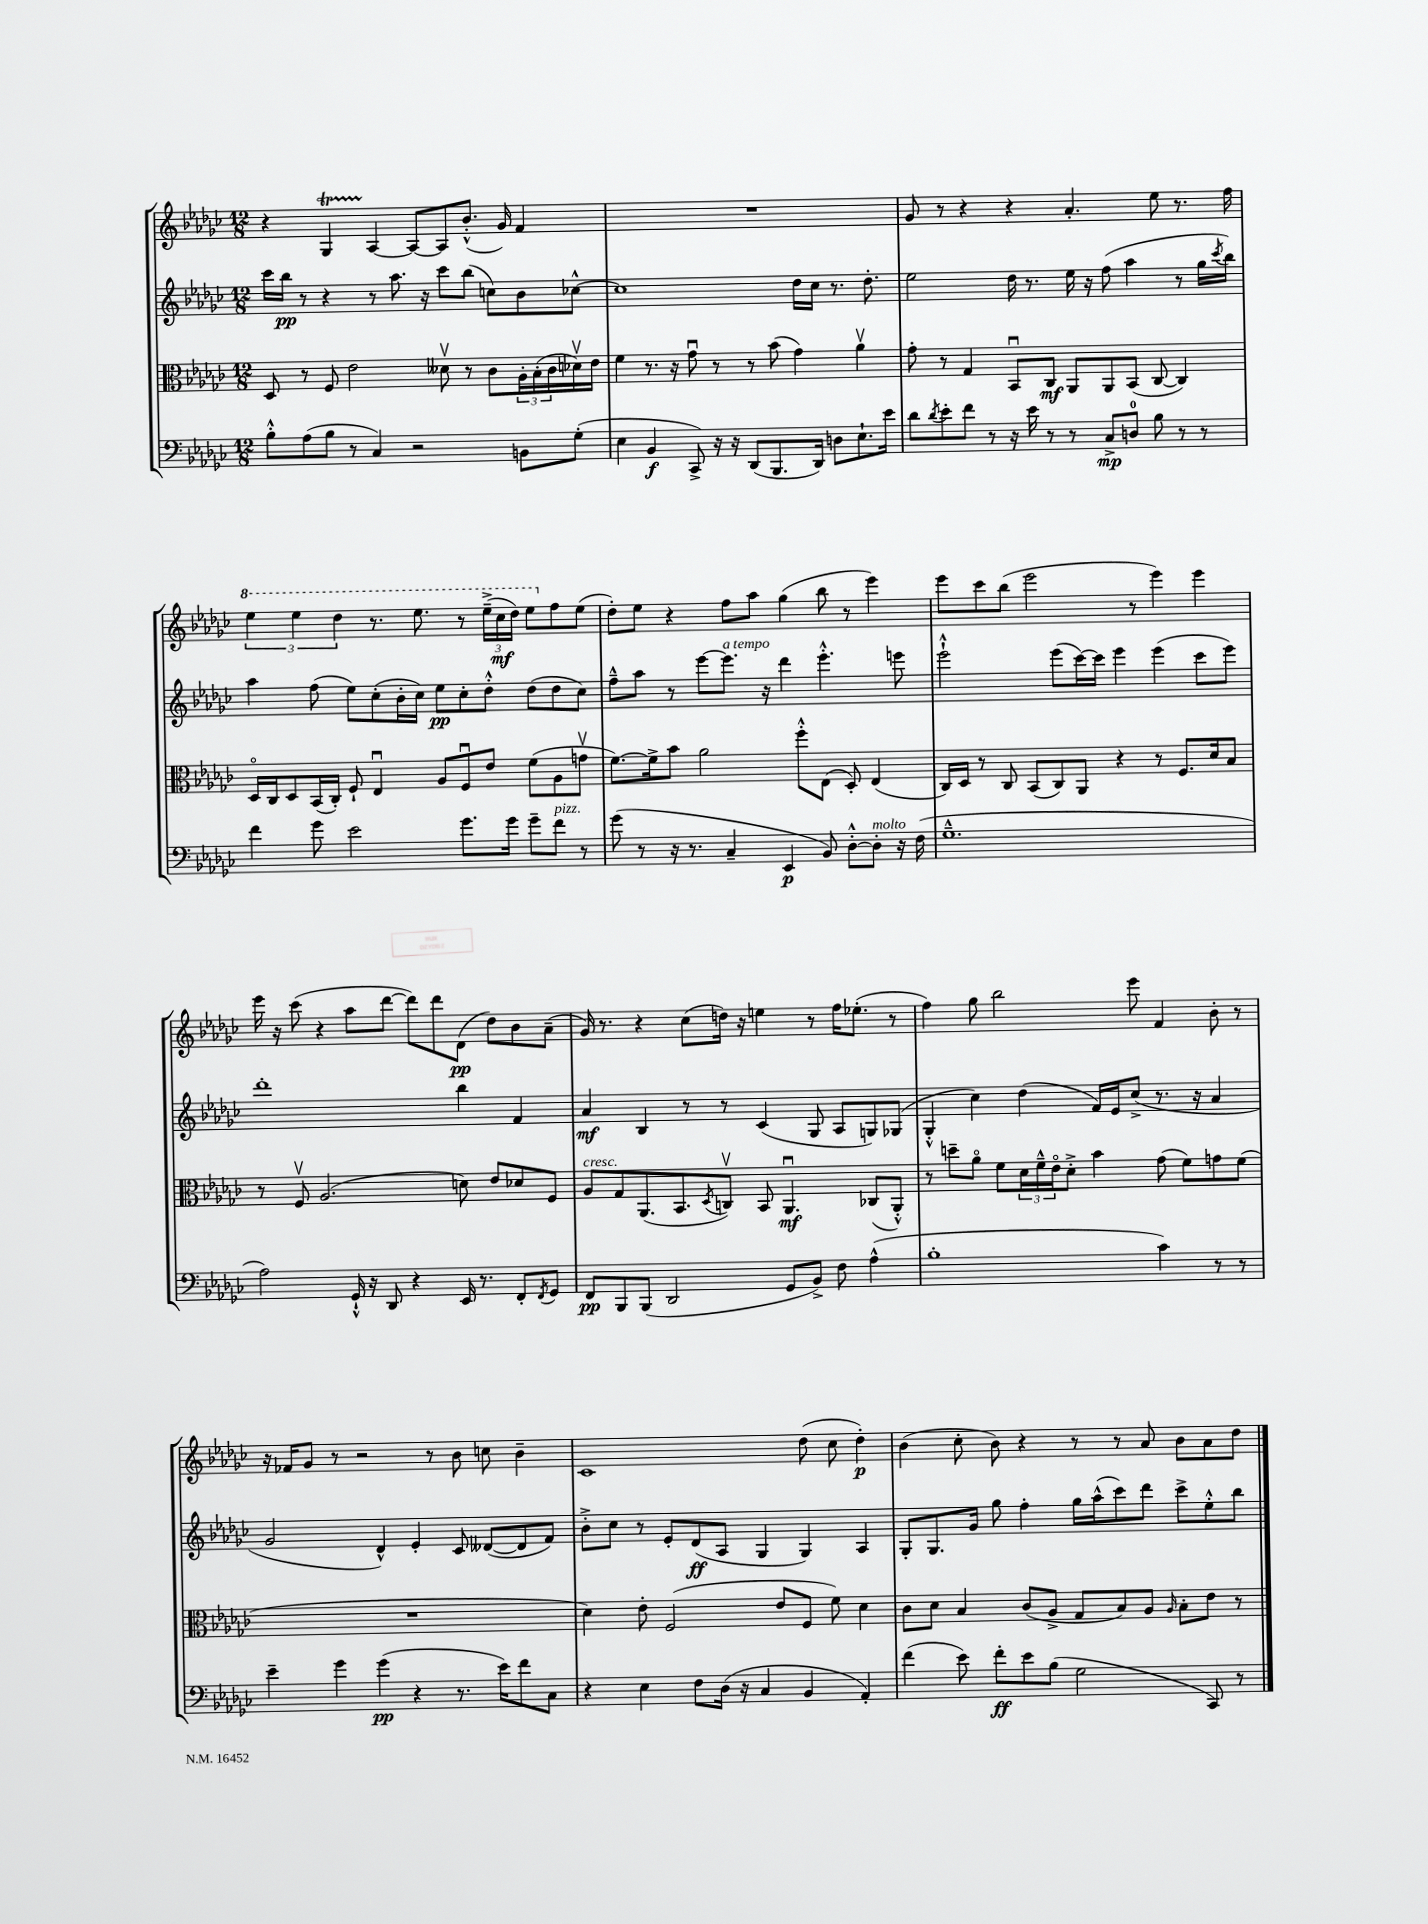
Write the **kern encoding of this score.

**kern	**dynam	**kern	**dynam	**kern	**dynam	**kern	**dynam
*part4	*part4	*part3	*part3	*part2	*part2	*part1	*part1
*staff4	*staff4	*staff3	*staff3	*staff2	*staff2	*staff1	*staff1
*clefF4	*	*clefC3	*	*clefG2	*	*clefG2	*
*k[b-e-a-d-g-c-]	*	*k[b-e-a-d-g-c-]	*	*k[b-e-a-d-g-c-]	*	*k[b-e-a-d-g-c-]	*
*M12/8	*	*M12/8	*	*M12/8	*	*M12/8	*
=11	=11	=11	=11	=11	=11	=11	=11
8B-'^^\L	.	8D-/	.	16ccc-\LL	.	4r	.
.	.	.	.	16bb-\JJ	pp	.	.
(8A-\	.	8r	.	8r	.	.	.
8B-\J	.	8F/	.	4r	.	4G-T/	.
8r	.	2e-\	.	.	.	.	.
4C-/)	.	.	.	8r	.	[4A-/	.
.	.	.	.	8.aa-\	.	.	.
2r	.	.	.	.	.	8A-/L_	.
.	.	.	.	16r	.	.	.
.	.	8d--Xv\	.	8ccc-\L	.	8A-/]	.
.	.	8r	.	(8bb-\J	.	(8.b-'^^/J	.
.	.	8c-\L	.	8ccn\L)	.	.	.
.	.	.	.	.	.	16g-/)	.
8BBn\L	.	24A-'\L	.	8b-\	.	4f/	.
.	.	(24B-'\	.	.	.	.	.
.	.	24c-\	.	.	.	.	.
(8G-'\J	.	16d-Xv\)	.	[8cc-X^^\J	.	.	.
.	.	16e-\JJ	.	.	.	.	.
=12	=12	=12	=12	=12	=12	=12	=12
4E-\	.	4f\	.	1cc-]	.	1.r	.
4BB-/	f	8.r	.	.	.	.	.
.	.	16r	.	.	.	.	.
8CC-^/)	.	8g-u\	.	.	.	.	.
16r	.	8r	.	.	.	.	.
16r	.	.	.	.	.	.	.
(8DD-/L	.	8r	.	.	.	.	.
8.BBB-/	.	(8b-\	.	.	.	.	.
.	.	4g-\)	.	16dd-\LL	.	.	.
16DD-/Jk)	.	.	.	16cc-\JJ	.	.	.
8Dn\L	.	.	.	8.r	.	.	.
8.E-`\	.	4a-v\	.	.	.	.	.
.	.	.	.	8.dd-'\	.	.	.
16e-\Jk	.	.	.	.	.	.	.
=13	=13	=13	=13	=13	=13	=13	=13
8d-\L	.	8g-'\	.	2ee-\	.	8g-/	.
8qd-/	.	.	.	.	.	.	.
8e-'\	.	8r	.	.	.	8r	.
8f\J	.	4G-/	.	.	.	4r	.
8r	.	.	.	.	.	.	.
16r	.	8BB-u/L	.	16dd-\	.	4r	.
16e-\	.	.	.	8.r	.	.	.
8r	.	8C-/J	mf	.	.	.	.
8r	.	8AA-/L	.	16ee-\	.	4.a-'/	.
.	.	.	.	16r	.	.	.
8C-^/L	mp	8AA-/	.	(8ff\	.	.	.
8Dn/J	.	(8BB-/J	.	4aa-\	.	.	.
8B-\	.	[8C-/	.	.	.	8ee-\	.
8r	.	4C-/])	.	8r	.	8.r	.
8r	.	.	.	16gg-\LL	.	.	.
.	.	.	.	8qccc-/	.	.	.
.	.	.	.	16bb-\JJ)	.	16ff\	.
!!LO:LB:g=z
=14	=14	=14	=14	=14	=14	=14	=14
*	*	*	*	*	*	*8va	*
4f\	.	16D-/LL	.	4aa-\	.	6eee-\	.
.	.	16C-/J	.	.	.	.	.
.	.	8D-/	.	.	.	.	.
.	.	.	.	.	.	6eee-\	.
8g-\	.	(16BB-/L	.	(8ff\	.	.	.
.	.	16C-'/JJ)	.	.	.	.	.
.	.	.	.	.	.	6ddd-\	.
2e-\	.	8F`/	.	8ee-\L)	.	.	.
.	.	4E-u/	.	(8cc-'\	.	8.r	.
.	.	.	.	16b-'\L	.	.	.
.	.	.	.	16cc-\JJ)	.	8.eee-\	.
.	.	8A-/L	.	8ee-\L	pp	.	.
8.g-\L	.	8Fu/	.	8cc-'\	.	8r	.
.	.	8e-/J	.	8dd-'^^\J	.	(24eee-~^\LL	.
.	.	.	.	.	.	24ccc-\	mf
16g-\Jk	.	.	.	.	.	.	.
.	.	.	.	.	.	24ddd-\JJ)	.
8g-~\L	.	(8f\L	.	(8dd-\L	.	8eee-\L	.
*	*	*	*	*	*	*X8va	*
!LO:TX:a:i:t=pizz.	!	!	!	!	!	!	!
8f\J	.	8A-\	.	8dd-\	.	8ff\	.
8r	.	8gnv\J	.	8cc-\J)	.	(8ee-\J	.
=15	=15	=15	=15	=15	=15	=15	=15
(8g-\	.	[8.f\L)	.	8ff~^^\L	.	8dd-'\L)	.
8r	.	.	.	8aa-\J	.	8ee-\J	.
.	.	16f^\k]	.	.	.	.	.
16r	.	8b-\J	.	8r	.	4r	.
8.r	.	.	.	.	.	.	.
.	.	2a-\	.	[8eee-\L	.	.	.
!	!	!	!	!LO:TX:a:i:t=a tempo	!	!	!
4C-~/	.	.	.	8.eee-\J]	.	8ff\L	.
.	.	.	.	.	.	8aa-\J	.
.	.	.	.	16r	.	.	.
4EE-/	p	.	.	4ddd-\	.	(4gg-\	.
.	.	8ff'^^\L	.	.	.	.	.
8BB-/)	.	(8E-\J	.	4.eee-'^^\	.	8bb-\	.
[8D-'^^\L	.	8D-'/)	.	.	.	8r	.
!LO:TX:a:i:t=molto	!	!	!	!	!	!	!
8D-'\J]	.	(4E-/	.	.	.	4eee-\)	.
16r	.	.	.	8eeen\	.	.	.
(16F\	.	.	.	.	.	.	.
=16	=16	=16	=16	=16	=16	=16	=16
1.G-~^^	.	16C-/LL)	.	2eee-`^^\	.	8eee-\L	.
.	.	16D-/JJ	.	.	.	.	.
.	.	8r	.	.	.	8ccc-\	.
.	.	8C-/	.	.	.	(8bb-\J	.
.	.	(8BB-/L	.	.	.	2eee-\	.
.	.	8C-/)	.	(8eee-\L	.	.	.
.	.	8AA-/J	.	[16ccc-\L)	.	.	.
.	.	.	.	16ccc-\JJ]	.	.	.
.	.	4r	.	4eee-\	.	.	.
.	.	.	.	.	.	8r	.
.	.	8r	.	(4eee-\	.	4eee-\)	.
.	.	8.F/L	.	.	.	.	.
.	.	.	.	8ccc-\L	.	4eee-\	.
.	.	16d-/k	.	.	.	.	.
.	.	8B-/J	.	8eee-\J)	.	.	.
!!LO:LB:g=z
=17	=17	=17	=17	=17	=17	=17	=17
2A-\)	.	8r	.	1ddd-'	.	16eee-\	.
.	.	.	.	.	.	16r	.
.	.	8Fv/	.	.	.	(8ccc-\	.
.	.	(2.A-/	.	.	.	4r	.
16GG-`^^/	.	.	.	.	.	8aa-\L	.
16r	.	.	.	.	.	.	.
8DD-/	.	.	.	.	.	[8ddd-\J	.
4r	.	.	.	.	.	8ddd-\L])	.
.	.	.	.	.	.	8ddd-\	.
16EE-/	.	8dn\)	.	4bb-\	.	(8d-\J	pp
8.r	.	.	.	.	.	.	.
.	.	8e-/L	.	.	.	8dd-\L)	.
8FF'/L	.	8d-X/	.	4f/	.	8b-\	.
8qFF/	.	.	.	.	.	.	.
8GG-/J	.	8F/J	.	.	.	(8a-~\J	.
=18	=18	=18	=18	=18	=18	=18	=18
!	!	!LO:TX:a:i:t=cresc.	!	!	!	!	!
8FF/L	pp	8A-/L	.	4a-/	mf	16g-/)	.
.	.	.	.	.	.	8.r	.
8BBB-/	.	8G-/	.	.	.	.	.
(8BBB-/J	.	(8.AA-/	.	4B-/	.	4r	.
2DD-/	.	.	.	.	.	.	.
.	.	8.BB-/	.	.	.	.	.
.	.	.	.	8r	.	(8cc-\L	.
.	.	8qD-/	.	.	.	.	.
.	.	8Cnv/J)	.	8r	.	16ddn\Jk)	.
.	.	.	.	.	.	16r	.
.	.	8BB-/	.	(4c-/	.	4een\	.
8GG-/L	.	4.AA-u/	mf	.	.	.	.
8BB-^/J)	.	.	.	8G-/	.	8r	.
8F\	.	.	.	8A-/L	.	16ff\KL	.
.	.	.	.	.	.	(8.ee-X'\J	.
(4A-^^\	.	(8C-X/L	.	8Gn/)	.	.	.
.	.	8AA-'^^/J)	.	(8G-X/J	.	8r	.
=19	=19	=19	=19	=19	=19	=19	=19
1B-'	.	8r	.	4G-'^^/	.	4ff\)	.
.	.	8ddn~\L	.	.	.	.	.
.	.	8a-\J	.	4cc-\)	.	8gg-\	.
.	.	8f\L	.	.	.	2bb-\	.
.	.	24d-\L	.	(4dd-\	.	.	.
.	.	24f~^^\	.	.	.	.	.
.	.	24e-\J	.	.	.	.	.
.	.	8d-'^\J	.	.	.	.	.
.	.	4b-\	.	16f/LL)	.	.	.
.	.	.	.	16e-/J	.	.	.
.	.	.	.	(8cc-^/J	.	8eee-\	.
4c-\)	.	(8g-\	.	8.r	.	4f/	.
.	.	8f\L)	.	.	.	.	.
.	.	.	.	16r	.	.	.
8r	.	8gn\	.	4a-/	.	8b-'\	.
8r	.	(8f\J	.	.	.	8r	.
!!LO:LB:g=z
=20	=20	=20	=20	=20	=20	=20	=20
4e-~\	.	1.r	.	2g-/	.	16r	.
.	.	.	.	.	.	16f-X/KL	.
.	.	.	.	.	.	8g-/J	.
4g-\	.	.	.	.	.	8r	.
.	.	.	.	.	.	2r	.
(4g-\	pp	.	.	4d-^^/)	.	.	.
4r	.	.	.	4e-'/	.	.	.
.	.	.	.	.	.	8r	.
8.r	.	.	.	8c-/	.	8b-\	.
.	.	.	.	([8d--X/L	.	8ccn\	.
16e-\KL)	.	.	.	.	.	.	.
8f\	.	.	.	8d--/]	.	4b-~\	.
8C-\J	.	.	.	8f/J)	.	.	.
=21	=21	=21	=21	=21	=21	=21	=21
4r	.	4d-\)	.	8b-'^\L	.	1c-	.
.	.	.	.	8cc-\J	.	.	.
4E-\	.	8e-'\	.	8r	.	.	.
.	.	(2F/	.	8e-'/L	.	.	.
8F\L	.	.	.	(8d-/	ff	.	.
(16D-\Jk	.	.	.	8A-/J	.	.	.
16r	.	.	.	.	.	.	.
4C-/	.	.	.	4G-/	.	.	.
.	.	8e-/L	.	.	.	.	.
4BB-/	.	8F/J	.	4G-/)	.	(8dd-\	.
.	.	8f\)	.	.	.	8cc-\	.
4AA-'/)	.	4d-\	.	4A-/	.	4dd-'\)	p
=22	=22	=22	=22	=22	=22	=22	=22
(4f\	.	8c-\L	.	8G-'/L	.	(4b-\	.
.	.	8d-\J	.	8.G-/	.	.	.
8e-\)	.	4B-/	.	.	.	8cc-'\	.
.	.	.	.	16g-/Jk	.	.	.
8f'\L	ff	.	.	8gg-\	.	8b-\)	.
8e-\	.	(8c-/L	.	4ff'\	.	4r	.
(8B-\J	.	8A-^/J	.	.	.	.	.
2G-\	.	8G-/L	.	16gg-\LL	.	8r	.
.	.	.	.	(16aa-^^\J	.	.	.
.	.	8B-/)	.	8ccc-\)	.	8r	.
.	.	8A-/J	.	8ddd-\J	.	8a-/	.
.	.	16qqA-/	.	.	.	.	.
.	.	8B-'\L	.	8ccc-^\L	.	8b-\L	.
8CC-/)	.	8e-\J	.	8ee-'^^\	.	8a-\	.
8r	.	8r	.	8bb-\J	.	8dd-\J	.
==	==	==	==	==	==	==	==
*-	*-	*-	*-	*-	*-	*-	*-
